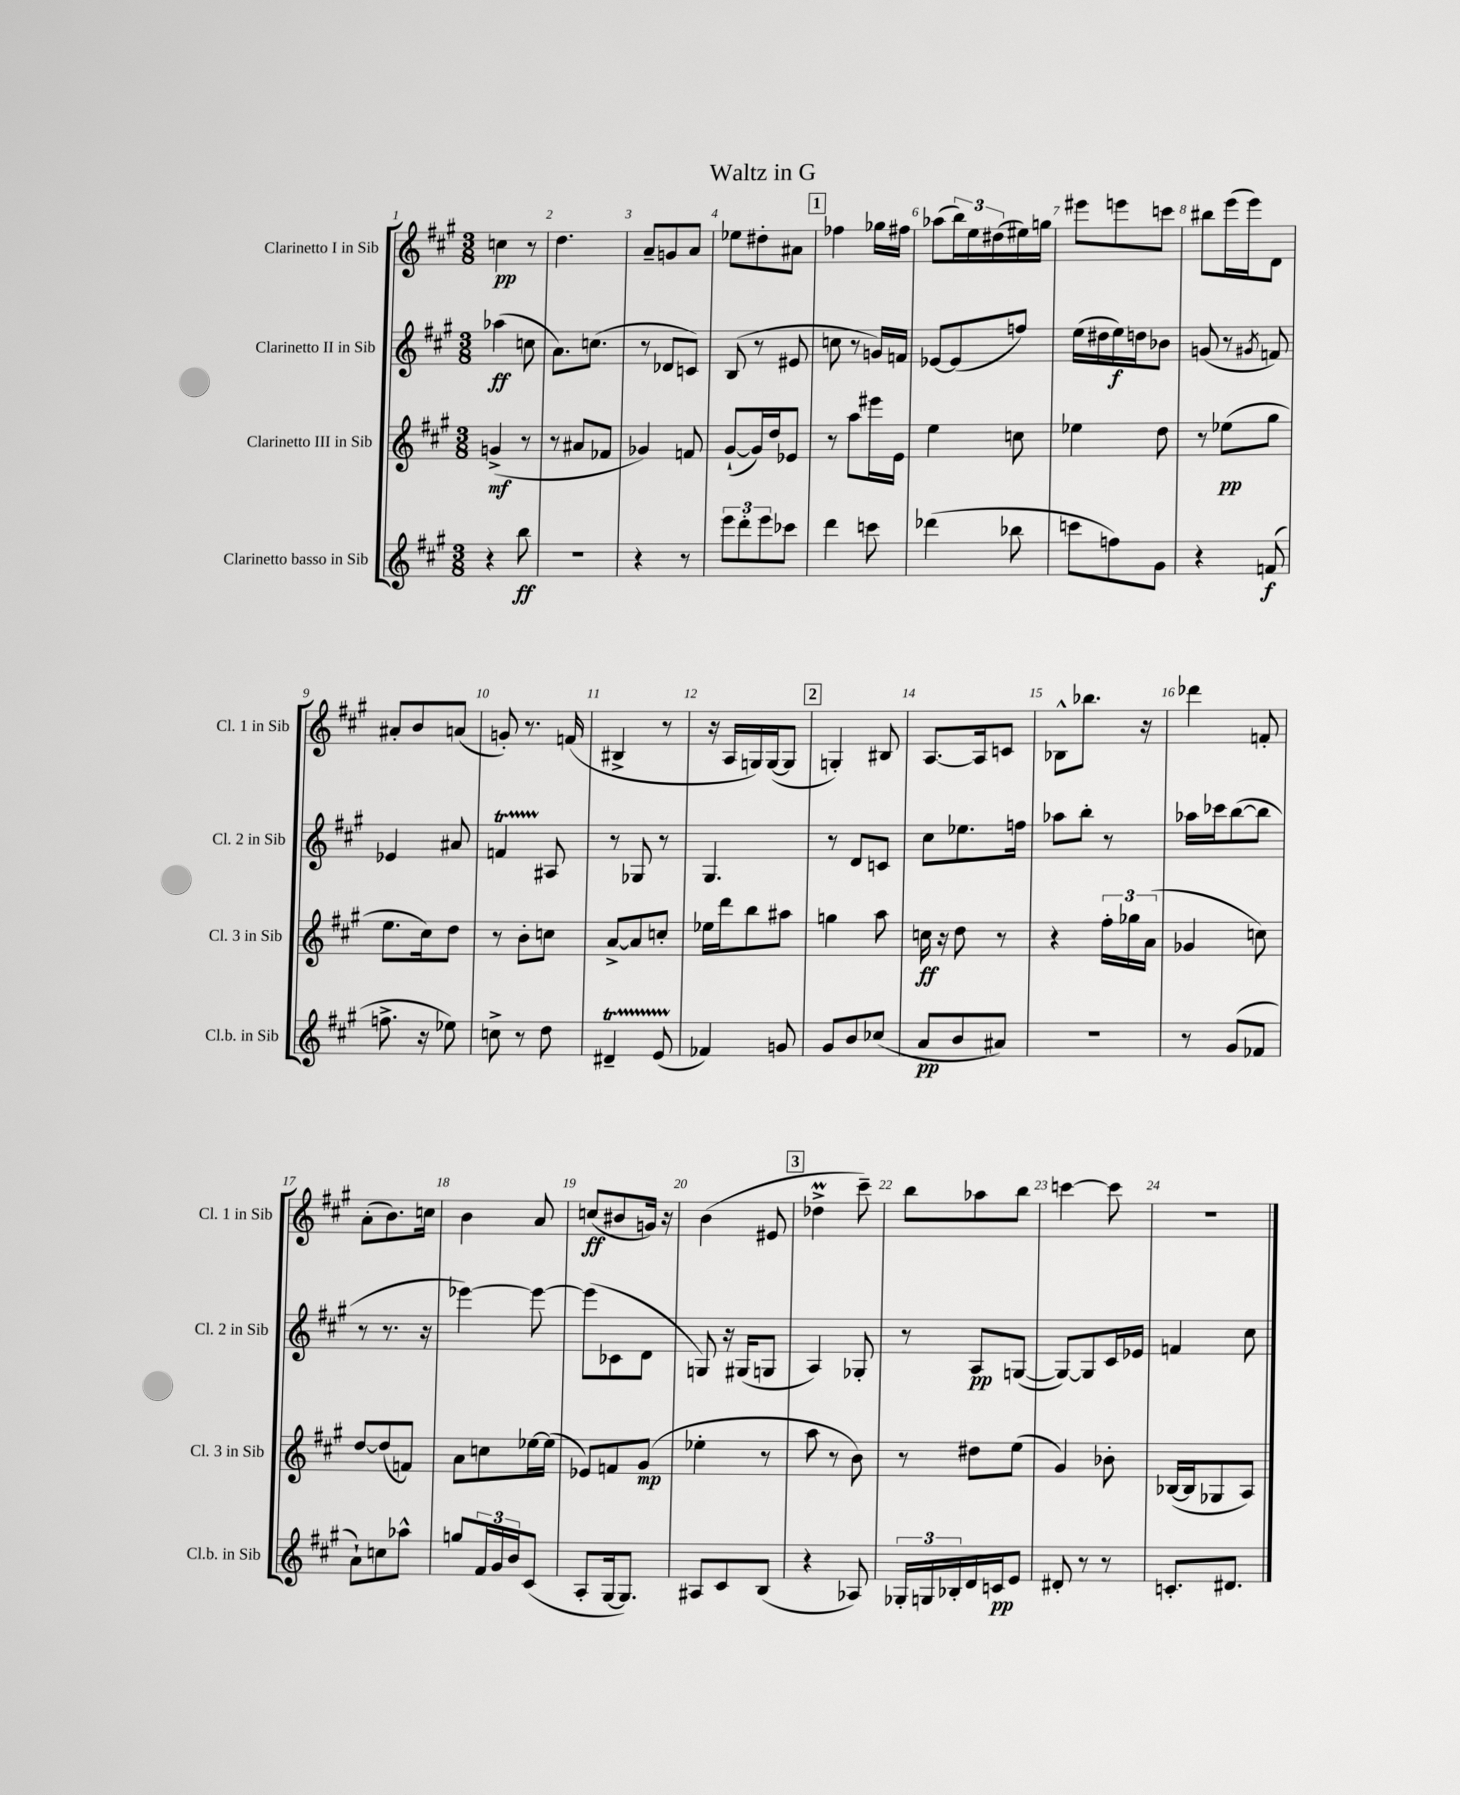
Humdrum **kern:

**kern	**kern	**kern	**kern
*staff4	*staff3	*staff2	*staff1
*clefG2	*clefG2	*clefG2	*clefG2
*k[f#c#g#]	*k[f#c#g#]	*k[f#c#g#]	*k[f#c#g#]
*M3/8	*M3/8	*M3/8	*M3/8
4r	(4g^/	(4aa-\	4cc\
8bb\	8r	8cc\	8r
=	=	=	=
4.r	8r	8.a\L)	4.dd\
.	8a#/L	.	.
.	.	(8.cc\J	.
.	8f-/J	.	.
=	=	=	=
4r	4g-/)	8r	8a~/L
.	.	8d-/L	8g/
8r	8f/	8c/J)	8a/J
=	=	=	=
12eee\L	([8g#`/L	(8B/	8ee-\L
12ddd'\	.	.	.
.	16g#/]L)	8r	8dd#'\
12eee\	.	.	.
.	16dd/J	.	.
8ccc-\J	8e-/J	8e#/	8a#\J
=	=	=	=
4ddd\	8r	8cc\	4ff-\
.	8aa\L	8r	.
8ccc\	16eee#\L	16g/LL)	16gg-\LL
.	16e\JJ	16f/JJ	16ff#\JJ
=	=	=	=
(4ddd-\	4ee\	[8e-/L	(8aa-\L
.	.	(8e-/]	24bb\L)
.	.	.	24ee\
.	.	.	(24dd#\
8bb-\	8cc\	8ff/J)	16ee#\)
.	.	.	16gg\JJ
=	=	=	=
8ccc\L	4ee-\	(16ee\LL	8eee#\L
.	.	16dd#\	.
8ff\)	.	16ee\)	8eee\
.	.	16dd\J	.
8g#\J	8dd\	8b-\J	8ccc\J
=	=	=	=
4r	8r	(8g/	8bb#\L
.	(8ee-\L	8r	(16eee\L
.	.	.	16eee\J)
.	.	8qg#/	.
(8f/	8gg#\J	8f/)	8d\J
=	=	=	=
8.ff^\	8.ee\L	4e-/	8a#'/L
.	.	.	8b/
16r	16cc#\k)	.	.
8ee-\)	8dd\J	8a#/	(8a/J
=	=	=	=
8cc^\	8r	4f/	8g'/)
8r	8b'\L	.	8.r
8dd\	8cc\J	8A#/	.
.	.	.	(16f/
=	=	=	=
4d#~/	[8a^/L	8r	4B#^/
.	8a/]	8G-/	.
(8e/	8cc'/J	8r	8r
=	=	=	=
4f-/)	16ee-\LL	4.G#/	16r
.	16ddd\J	.	16A/LL
.	8bb\	.	16G/)
.	.	.	([16G/J
8g/	8aa#\J	.	8G/]J
=	=	=	=
8g#/L	4gg\	8r	4G'/)
8b/	.	8d/L	.
(8cc-/J	8aa\	8c/J	8B#/
=	=	=	=
8a/L	16cc\	8cc#\L	[8.A/L
.	16r	.	.
8b/	8dd\	8.ee-\	.
.	.	.	16A/]k
8a#/J)	8r	.	8c/J
.	.	16ff\Jk	.
=	=	=	=
4.r	4r	8aa-\L	8B-^^\L
.	.	8bb'\J	8.bb-\J
.	24ff#'\LL	8r	.
.	24gg-\	.	.
.	.	.	16r
.	(24a\JJ	.	.
=	=	=	=
8r	4g-/	16aa-\LL	4ddd-\
.	.	16ccc-\J	.
(8g#/L	.	([8bb\	.
8f-/J	8cc\)	8bb\]J	8f'/
=	=	=	=
8a`\L)	[8dd/L	8r	(8a'\L
8cc\	(8dd/]	8.r	8.b\)
8aa-^^\J	8f/J)	.	.
.	.	16r	16cc\Jk
=	=	=	=
8gg/L	8a\L	[4eee-\)	4b\
24f#/L	8cc\	.	.
24g#/	.	.	.
24b/J	.	.	.
(8c#/J	[16ee-\L	8eee-\_	8a/
.	(16ee-\]JJ	.	.
=	=	=	=
8A'/L	8e-/L)	(8eee-\]L	(8cc/L
[16G#/k	8f/	8c-\	8b#/
8.G#/]J)	.	.	.
.	(8g#/J	8d\J	16g/Jk)
.	.	.	16r
=	=	=	=
8A#/L	4ee-'\	8G/)	(4b\
8c#/	.	16r	.
.	.	(16G#/LK	.
(8B/J	8r	8G/J	8e#/
=	=	=	=
4r	8aa\	4A/)	4dd-^\
.	8r	.	.
8A-/)	8b\)	8G-'/	8ccc#~\)
=	=	=	=
24G-'/LL	8r	8r	8bb\L
24G/	.	.	.
24B-'/	.	.	.
16d/	8dd#\L	8A/L	8aa-\
16c/J	.	.	.
8e/J	(8ee\J	([8G/J	8bb\J
=	=	=	=
8d#'/	4g#/)	8G/_L)	[4ccc\
8r	.	8G/]	.
8r	8b-'\	16c#/L	8ccc\]
.	.	16e-/JJ	.
=	=	=	=
8.c'/L	([16B-/LL	4f/	4.r
.	16B-/]J	.	.
.	8G-/	.	.
8.d#/J	.	.	.
.	8A/J)	8cc#\	.
==	==	==	==
*-	*-	*-	*-
